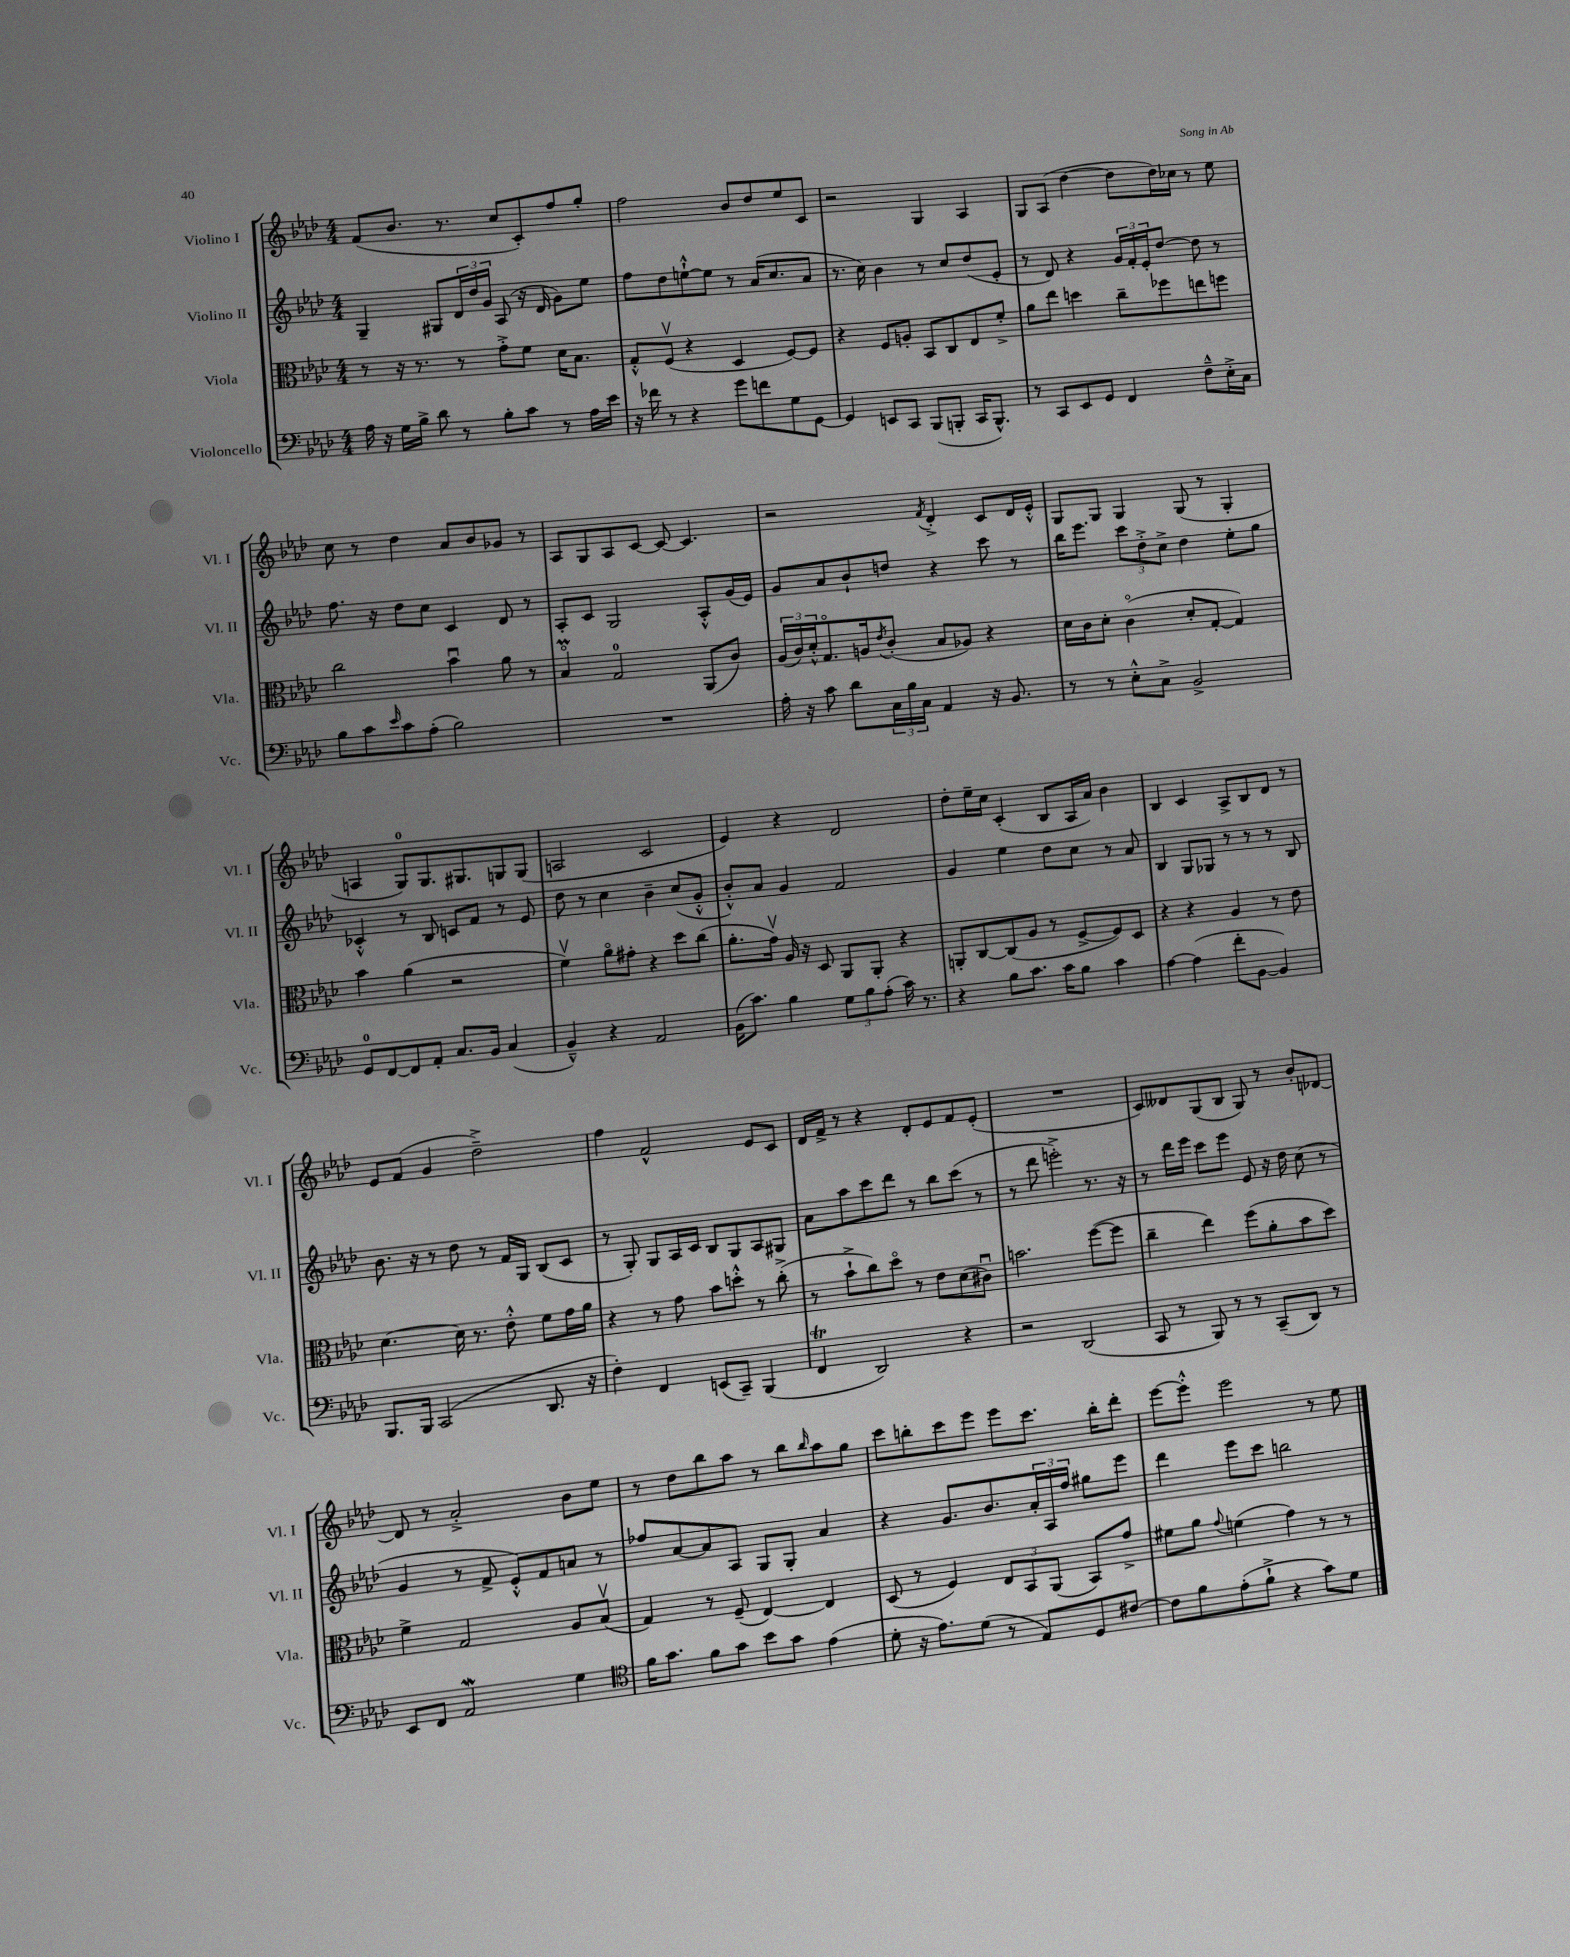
<<
\new StaffGroup <<
\new Staff = "s0" \with { instrumentName = "Violino I" shortInstrumentName = "Vl. I" } {
    \clef treble \key aes \major \numericTimeSignature \time 4/4
    f'8( bes'8. r8. c''8 c'8-.) f''8 g''8-. |
    f''2 bes'8 des''8 ees''8 c'8 |
    r2 g4 aes4 |
    g8 aes8( des''4~ des''8 des''16) ces''16 r8 ees''8 |
    c''8 r8 des''4 aes'8 bes'8 ges'8 r8 |
    aes8 g8 aes8 c'8~ c'8~ c'4. |
    r2 \acciaccatura { f'8 } des'4-.-> c'8 des'16 ees'16-.-^ |
    g8 g8 g4 g8( r8 g4-. |
    a4 g8-0) g8. gis8. g8 g8( |
    a2 c'2 |
    ees'4) r4 des'2 |
    des''8-. ees''16-- c''16 c'4-.( bes8 aes16 aes'16) bes'4 |
    bes4 c'4 aes8-> bes8 des'8 r8 |
    ees'8 f'8( g'4 des''2--->) |
    f''4 f'2-^ ees'8 c'8 |
    des'16 f'16-> r8 r4 des'8-. ees'8 f'8 ees'8-.( |
    R1 |
    c'8) deses'8 g8( bes8 g8) r8 bes'8-. des'8~ |
    des'8 r8 aes'2-.-> bes'8 ees''8 |
    r8 des''8 bes''8 aes''8 r8 bes''8 \grace { bes''16 } aes''8 g''8 |
    c'''8 b''8-. c'''8 ees'''8 ees'''8 c'''8. b''16-. des'''8-. |
    ees'''8~ ees'''8-.-^ ees'''2 r8 ees''8 \bar "|." |
}
\new Staff = "s1" \with { instrumentName = "Violino II" shortInstrumentName = "Vl. II" } {
    \clef treble \key aes \major \numericTimeSignature \time 4/4
    g4-- gis8 \tuplet 3/2 { des'16 des''16 g'16 } aes8( r16 des'16 g'8) ees''8 |
    f''8 des''8 e''8~-!-^ e''8 r8 aes'16( c''8. aes'8 |
    r8. c''16) bes'4 r8 c''8 des''8( ees'8-. |
    r8 des'8) r4 \tuplet 3/2 { g'16 f'16-. ees'16-. } des''8~ des''8 r8 |
    f''8. r16 des''8 c''8 c'4 des'8 r8 |
    aes8-. c'8 g2 aes8-.-^ g'16( ees'16) |
    g'8 aes'8 bes'8-! d''8 r4 c'''8 r8 |
    bes''16 ees'''8. \tuplet 3/2 { c'''8 des''8-.-> c''8-> } des''4 ees''8-. g''8 |
    ces'4-.-^ r8 bes8 c'8 f'8 r8 ees'8 |
    des''8 r8 c''4 bes'4-- c''8( g'8-.-^ |
    bes'8-.-^) aes'8 g'4 f'2 |
    g'4 ees''4 des''8 c''8 r8 aes'8 |
    bes4 g8 ges8 r8 r8 r8 bes8 |
    bes'8. r16 r8 des''8 r8 f'16 g16 bes8( c'8 |
    r8 g8-.) g8 aes16 c'16 bes8 g8 aes8 gis8 |
    aes'8 aes''8 c'''8 des'''8 r8 bes''8 c'''8( r8 |
    r8 des'''8 e'''2-.->) r8. r16 |
    r8 des'''16 ees'''16 c'''8 ees'''8 ees'8 r16 des''16 c''8( r8 |
    g'4 r8 f'8-> ees'8-.-^) f'8 a'8 r8 |
    fes''8 aes'8~ aes'8 aes8 g8 g8-. aes'4 |
    r4 g'8. bes'8. \tuplet 3/2 { aes'16-. aes16 f''16 } gis''8 ees'''8 |
    des'''4 ees'''8 c'''8 b''2 \bar "|." |
}
\new Staff = "s2" \with { instrumentName = "Viola" shortInstrumentName = "Vla." } {
    \clef alto \key aes \major \numericTimeSignature \time 4/4
    r8 r16 r8. r8 g'8-.-> f'8 des'16 bes8. |
    g8-.-^ f8\upbow( r4 des4 f8~) f8 |
    r4 f8 a8-. bes,8 c8 ees8 f'8-.-> |
    aes'8 ees''8 d''4 c''8-- fes''8 e''8 f''8 |
    c''2 bes'4\downbow aes'8 r8 |
    bes4\flageolet\prall g2-0 aes,8( c'8) |
    \tuplet 3/2 { aes16( c'16) des'16-.-^ } g8.\flageolet a16 \acciaccatura { ees'8 } c'8-.( bes8 aes8) r4 |
    des'16 c'16 des'8-. c'4\flageolet( des'8-. g8~-. g4) |
    bes'4 aes'4( r2 |
    f'4\upbow) aes'8\flageolet gis'8-. r4 des''8 c''8( |
    aes'8.-. g'16\upbow) aes16 r16 des8 aes,8 aes,8-. r4 |
    a,8-. c8~ c8( aes8 r8 f8~-> f8) des8 |
    r4 r4 aes4 r8 ees'8 |
    des'4.~ des'16 r8. ees'8-.-^ f'8 g'16 aes'16 |
    r4 r8 g'8 bes'8 d''8-.-^ r8 c''8-.->( |
    r8 bes'8-!-> c''8) des''8\flageolet r8 ees'8 des'8( cis'8\downbow) |
    b'2. f''8~( f''8 |
    c''4-- ees''4) f''8( aes'8-. bes'8 des''8) |
    f'4-> g2 aes8 bes8\upbow( |
    g4) r8 f8--( ees4~) ees4 |
    des8( r8 f4) \tuplet 3/2 { ees8 bes,8 aes,8( } bes,8) g'8-> |
    fis'8 aes'8 \appoggiatura { g'8 } f'4( g'4) r8 r8 \bar "|." |
}
\new Staff = "s3" \with { instrumentName = "Violoncello" shortInstrumentName = "Vc." } {
    \clef bass \key aes \major \numericTimeSignature \time 4/4
    aes16 r16 g16 bes16-> des'8 r8 bes8-. c'8 r8 aes16 ees'16 |
    r16 fes'16 r8 r4 g'8 f'8 g8 g,8~ |
    g,4 e,8 c,8 bes,,8( b,,8-. c,16 b,,8.-^) |
    r8 c,8 ees,8 g,8 f,4 f8---^ ees16-.-> c16 |
    bes8 c'8 \grace { ees'16 } c'8 aes8-.( bes2) |
    R1 |
    aes16-. r16 c'8 des'8 \tuplet 3/2 { c16 bes16 c16 } aes,4 r16 bes,8. |
    r8 r8 ees8-.-^ c8-> bes,2-> |
    g,8-0 f,8~ f,8 aes,8-. c8. bes,16 c4( |
    bes,4---^) r4 aes,2 |
    bes,16( c'8.) bes4 \tuplet 3/2 { g8 bes8 aes8-.( } c'16) r8. |
    r4 bes8 c'8. c'16 bes8 c'4 |
    aes4~ aes4( f'8-. bes,8~ bes,4) |
    bes,,8. bes,,16 c,2( des,8. r16 |
    f4-.) f,4 e,8( c,8--) bes,,4( |
    f,4\trill des,2) r4 |
    r2 des,2( |
    c,8 r8 bes,,8) r8 r8 c,8--( des,8) r8 |
    ees,8 f,8 aes,2\mordent g4 |
    \clef tenor f'16 g'8. f'8 g'8 bes'8 g'8 ees'4( |
    des'8-. r16 ees'8.) des'8( r8 ees8) des8 cis'8~ |
    cis'8 f'8 ees'8-.( f'8-!-> r4 g'8) des'8 \bar "|." |
}
>>
>>
\layout { \context { \Score \remove "Bar_number_engraver" } }
